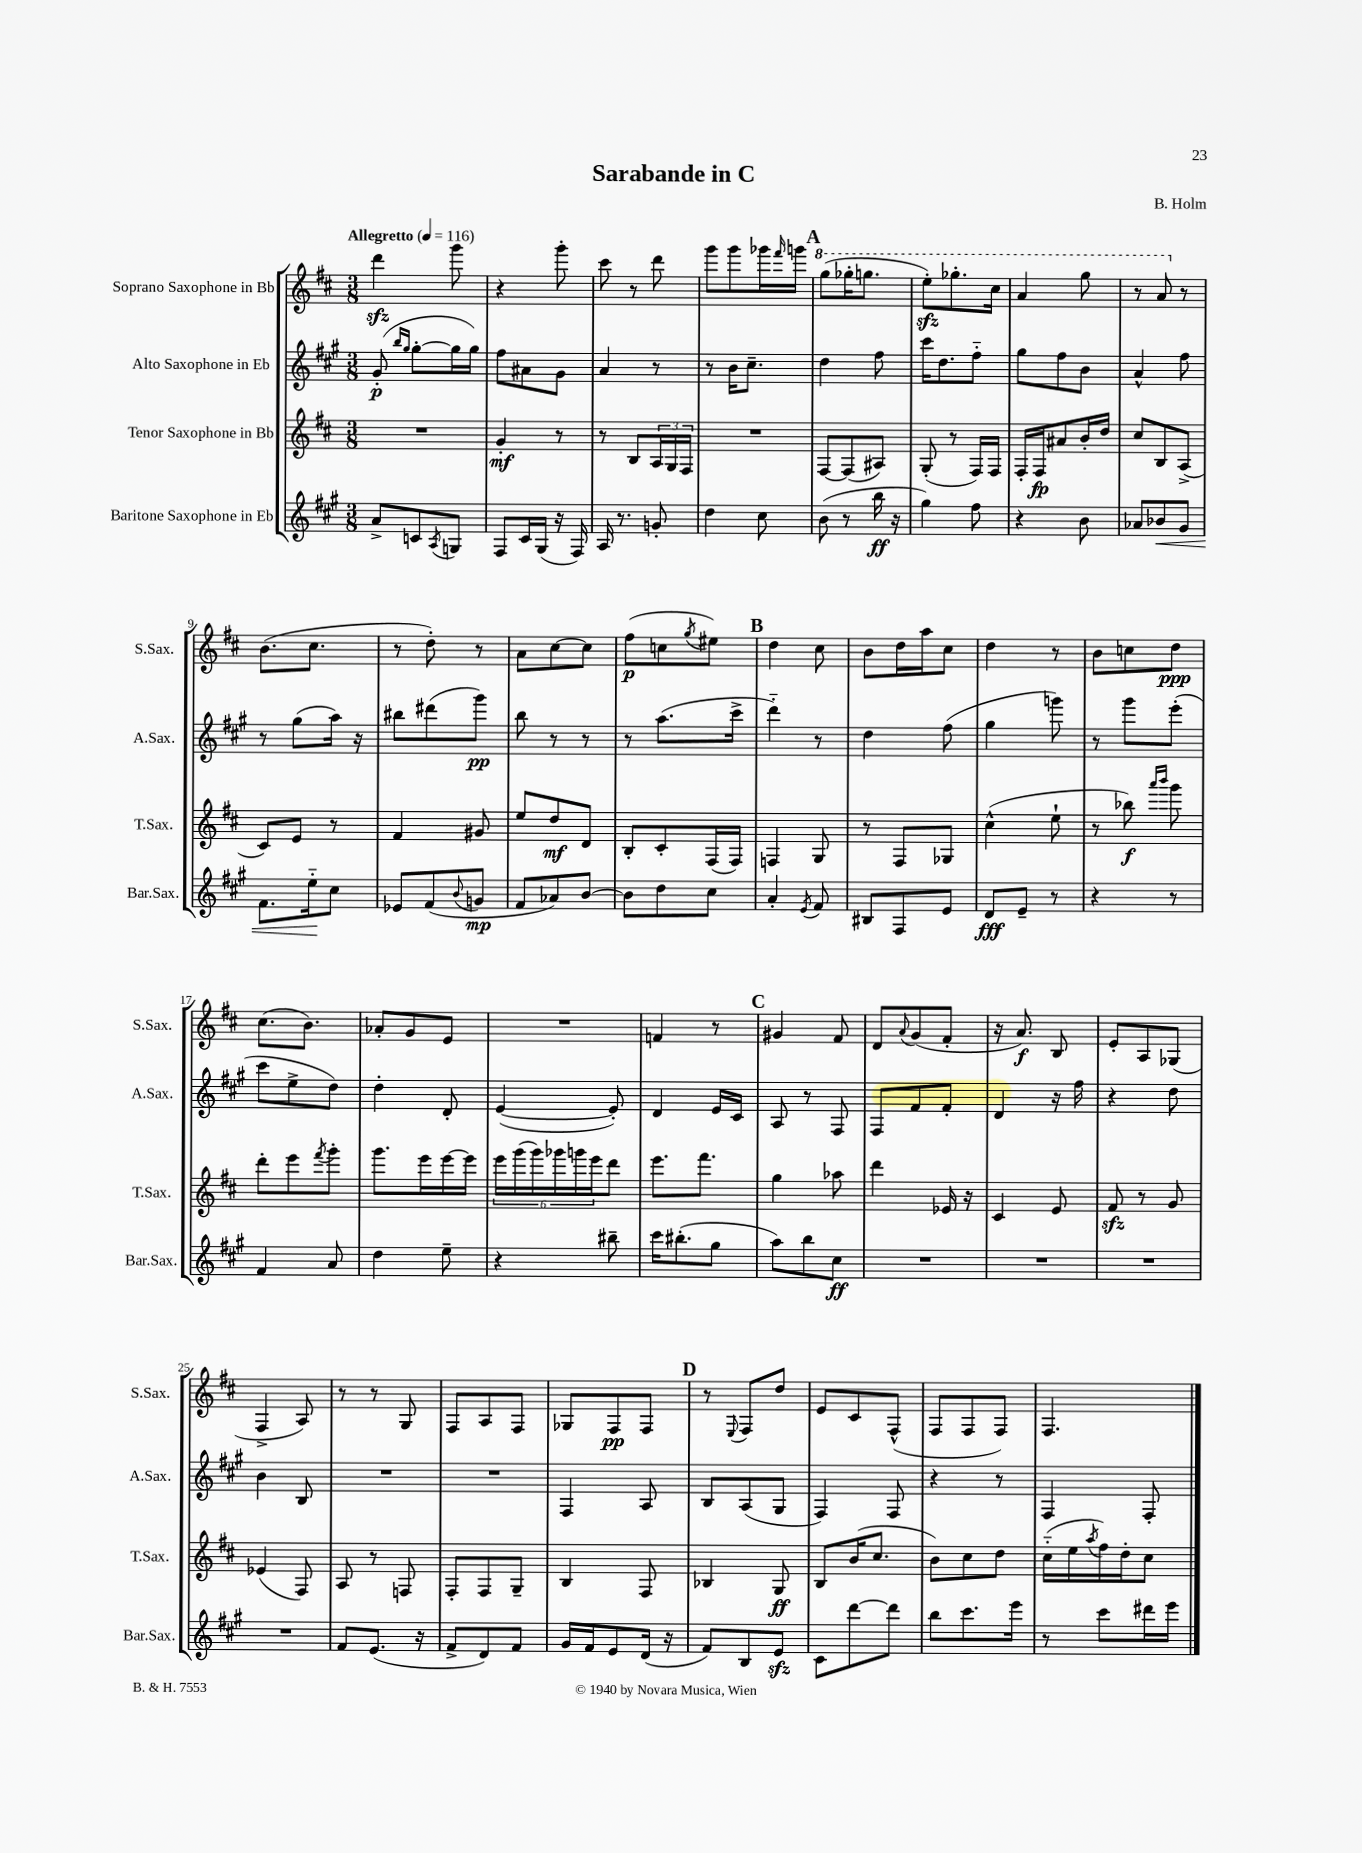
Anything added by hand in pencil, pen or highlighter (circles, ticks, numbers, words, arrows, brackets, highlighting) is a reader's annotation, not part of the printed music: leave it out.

**kern	**kern	**kern	**kern
*staff4	*staff3	*staff2	*staff1
*clefG2	*clefG2	*clefG2	*clefG2
*k[f#c#g#]	*k[f#c#]	*k[f#c#g#]	*k[f#c#]
*M3/8	*M3/8	*M3/8	*M3/8
*MM116	*MM116	*MM116	*MM116
8a^/L	4.r	(8g#'/	4ddd\
.	.	16qqbb/LL	.
.	.	16qqgg#/JJ	.
8c/	.	[8gg#'\L	.
8qA/	.	.	.
8G/J	.	16gg#\]L	8ggg\
.	.	16gg#\JJ)	.
=	=	=	=
8F#/L	4g'/	8ff#\L	4r
16c#/L	.	8a#\	.
(16G#/JJ	.	.	.
16r	8r	8g#\J	8ggg'\
16F#/)	.	.	.
=	=	=	=
16A/	8r	4a/	8ccc#\
8.r	.	.	.
.	8B/L	.	8r
8g'/	24A/L	8r	8ddd\
.	24G/	.	.
.	24F#/JJ	.	.
=	=	=	=
4dd\	4.r	8r	8ggg\L
.	.	16b\LK	8ggg\
.	.	8.cc#~\J	.
8cc#\	.	.	16ggg-\L
.	.	.	16qqfff#/
.	.	.	16ggg\JJ
=	=	=	=
(8b\	[8F#/L	4dd\	(8ggg\L
8r	(8F#/]	.	16ggg-'\K
.	.	.	8.ggg\J
16bb\	8A#/J)	8ff#\	.
16r	.	.	.
=	=	=	=
4gg#\)	(8G'/	16ccc#\LK	8eee'\L)
.	.	8.dd\	.
.	8r	.	8.ggg-'\
8ff#\	16F#/LL)	8ff#'~\J	.
.	16F#/JJ	.	16ccc#\Jk
=	=	=	=
4r	16F#'/LL	8gg#\L	4aa/
.	16F#/J	.	.
.	8a#/	8ff#\	.
8b\	16b'/L	8b\J	8ggg\
.	16dd/JJ	.	.
=	=	=	=
8a-/L	8cc#/L	4a^^/	8r
8b-/	8B/	.	8aa/
8g#/J	(8A^/J	8ff#\	8r
=	=	=	=
8.f#\L	8c#/L)	8r	(8.b\L
.	8e/J	(8gg#\L	.
16ee'~\k	.	.	8.cc#\J
8cc#\J	8r	16aa\Jk)	.
.	.	16r	.
=	=	=	=
8e-/L	4f#/	8bb#\L	8r
(8f#/	.	(8ddd#\	8dd'\)
8qqb/	.	.	.
8g/J	8g#/	8ggg#\J)	8r
=	=	=	=
8f#/L	8ee/L	8bb\	8a\L
8a-/)	8dd/	8r	[8cc#\
[8b/J	8d/J	8r	8cc#\]J
=	=	=	=
8b\]L	8B'/L	8r	(8ff#\L
8dd\	8c#'/	(8.aa\L	8cc\
.	.	.	8qgg/
8cc#\J	(16F#/L	.	8ee#\J)
.	16F#/JJ)	16ccc#^\Jk	.
=	=	=	=
4a'/	4F/	4ddd'~\)	4dd\
8qe/	.	.	.
8f#/	8G/	8r	8cc#\
=	=	=	=
8B#/L	8r	4dd\	8b\L
8F#/	8F#/L	.	16dd\L
.	.	.	16aa\J
8e/J	8G-/J	(8ff#\	8cc#\J
=	=	=	=
8d/L	(4cc#^^\	4gg#\	4dd\
8e~/J	.	.	.
8r	8ee`\	8ggg\)	8r
=	=	=	=
4r	8r	8r	8b\L
.	8bb-\)	8ggg#\L	8cc\
.	16qqaaa/LL	.	.
.	16qqbbb/JJ	.	.
8r	8ggg\	(8eee'\J	8dd\J
=	=	=	=
4f#/	8ddd'\L	8ccc#\L	(8.cc#\L
.	8eee\	8ee^\	.
.	.	.	8.b\J)
.	8qfff#/	.	.
8a/	8ggg'\J	8dd\J)	.
=	=	=	=
4dd\	8.ggg\L	4dd'\	8a-'/L
.	.	.	8g/
.	16eee\L	.	.
8ee~\	[16eee\	8d'/	8e/J
.	16eee\]JJ	.	.
=	=	=	=
4r	24eee\LL	([4e/	4.r
.	(24ggg\	.	.
.	24ggg\)	.	.
.	24ggg-\	.	.
.	24ggg\	.	.
.	24eee\J	.	.
8bb#~\	8ddd\J	8e'/])	.
=	=	=	=
16ccc#\LK	8.eee\L	4d/	4f/
(8.bb#'\	.	.	.
.	8.fff#\J	.	.
8gg#\J	.	16e/LL	8r
.	.	16c#/JJ	.
=	=	=	=
8aa\L)	4gg\	8A/	4g#/
8bb\	.	8r	.
8cc#\J	8aa-\	8F#/	8f#/
=	=	=	=
4.r	4ddd\	8F#/L	8d/L
.	.	.	8qqa/
.	.	8f#/	(8g/
.	16e-/	8f#'/J	8f#'/J
.	16r	.	.
=	=	=	=
4.r	4c#/	4d/	16r
.	.	.	8.a/)
.	8e/	16r	8B/
.	.	16ff#\	.
=	=	=	=
4.r	8f#/	4r	8e'/L
.	8r	.	8A/
.	8g/	8dd\	(8G-/J
=	=	=	=
4.r	(4e-/	4b\	4F#^/
.	8F#/)	8B/	8A/)
=	=	=	=
8f#/L	8A/	4.r	8r
(8.e/J	8r	.	8r
.	8F/	.	8G/
16r	.	.	.
=	=	=	=
8f#^/L	8F#'/L	4.r	8F#/L
8d/)	8F#/	.	8A/
8f#/J	8G~/J	.	8F#/J
=	=	=	=
16g#/LL	4B/	4F#/	8G-/L
16f#/J	.	.	.
8e/	.	.	8F#/
(16d/Jk	8F#/	8A/	8F#/J
16r	.	.	.
=	=	=	=
8f#/L)	4B-/	8B/L	8r
.	.	.	8qqE/
8B/	.	(8A/	8F#/L
8e/J	8G/	8G#/J	8dd/J
=	=	=	=
8c#\L	8B/L	4F#/)	8e/L
[8ddd\	(16b/K	.	8c#/
.	8.cc#/J	.	.
8ddd\]J	.	8F#/	(8F#^^/J
=	=	=	=
8bb\L	8b\L)	4r	8F#/L
8.ccc#\	8cc#\	.	8F#/
.	8dd\J	8r	8F#/J)
16eee\Jk	.	.	.
=	=	=	=
8r	(16cc#'~\LL	4F#/	4.F#/
.	16ee\	.	.
.	8qaa/	.	.
8ccc#\L	16ff#\)	.	.
.	16dd'\J	.	.
16ddd#\L	8cc#\J	8F#'/	.
16eee\JJ	.	.	.
==	==	==	==
*-	*-	*-	*-
